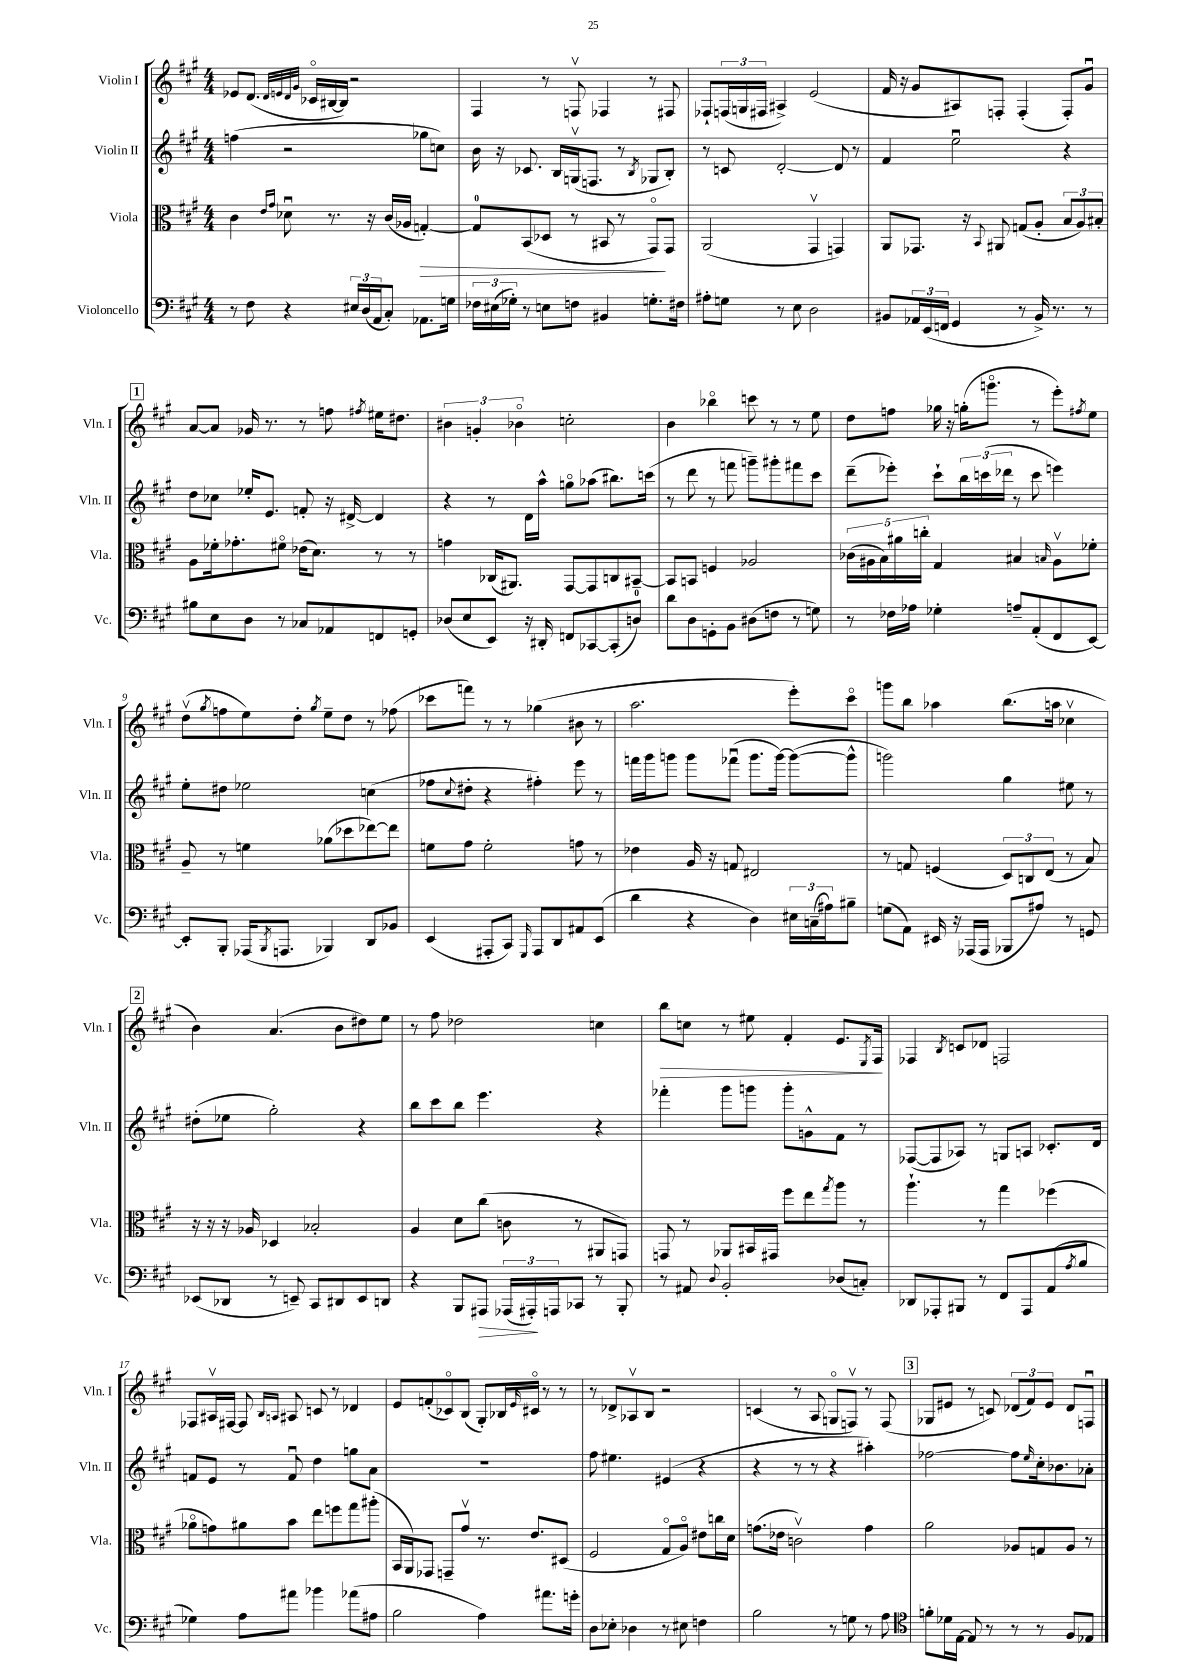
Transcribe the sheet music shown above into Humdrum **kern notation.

**kern	**kern	**kern	**kern
*staff4	*staff3	*staff2	*staff1
*clefF4	*clefC3	*clefG2	*clefG2
*k[f#c#g#]	*k[f#c#g#]	*k[f#c#g#]	*k[f#c#g#]
*M4/4	*M4/4	*M4/4	*M4/4
8r	4c#\	(4ff\	8e-/L
8F#\	.	.	(8.d/J
.	16qqe/LL	.	.
.	16qqg#/JJ	.	.
4r	8d-u\	2r	.
.	.	.	32qqd/LLL
.	.	.	32qqe/
.	.	.	32qqd/
.	.	.	32qqg#/JJJ
.	.	.	16c-o/LL
.	8.r	.	[16B#/
.	.	.	16B#/]JJ)
24E#/LL	.	.	2r
(24D/	.	.	.
.	16r	.	.
24AA/J	.	.	.
8C#'/J)	(16c#/LL	.	.
.	16A-/JJ	.	.
8.AA-\L	[4G'/)	8gg-\L	.
.	.	8cc\J)	.
16G\Jk	.	.	.
=	=	=	=
24F-\LL	8G/]L	16b\	4F#/
(24E#\	.	.	.
.	.	16r	.
24G-'\JJ)	.	.	.
8r	(8BB/	8.c-/	.
8E\L	8D-/J	.	8r
.	.	16B/LL	.
8F\J	8r	(16Gv/J	8Fv/
.	.	8.F/J	.
4BB#/	8BB#/	.	4F-/
.	8r	8r	.
.	.	8qB/	.
8.G'\L	8GG#o/L)	8G-/L	8r
.	8GG#/J	8B'/J)	8F#/
16F#\Jk	.	.	.
=	=	=	=
8A#'\L	(2AA/	8r	8F-`/L
8G\J	.	8c/	(24F/L
.	.	.	24G/
.	.	.	24F#/JJ
8r	.	[2d'/	4A#^/)
8E\	.	.	.
2D\	4GG#v/	.	(2e/
.	4GG/)	8d/]	.
.	.	8r	.
=	=	=	=
8BB#/L	8AA/L	4f#/	16f#/
.	.	.	16r
24AA-/L	8.GG-/J	.	8g#/L
(24EE/	.	.	.
24FF/JJ	.	.	.
4GG#/	.	2eeu\	8A#/)
.	16r	.	.
.	8qqBB/	.	.
.	8AA#/	.	8F'/J
8r	(8G/L	.	(4F'/
16BB#^/)	8A'/J	.	.
8.r	.	.	.
.	12B/L	4r	8F'/L)
.	12A/)	.	.
8r	.	.	8g#u/J
.	12B#'/J	.	.
=	=	=	=
8B#\L	8A\L	8dd\L	[8a/L
8E\	16f-'\k	8cc-\J	8a/]J
.	8.g-'\	.	.
8D\J	.	16ee-'/LK	16g-/
.	.	8.e/J	8.r
8r	8f#o\J	.	.
8C-/L	(16e-\LK	8f'/	8r
.	8.d\J)	.	.
8AA-/	.	16r	8ff\
.	.	[16d#^/	.
.	.	.	8qff#/
8FF/	8r	4d#/]	16ee#\LK
.	.	.	8.dd#\J
8GG'/J	8r	.	.
=	=	=	=
(8D-/L	4g\	4r	6b#\
8E/	.	.	.
.	.	.	6g'/
8EE/J)	(16C-/LK	8r	.
.	8.AA#/J)	.	.
.	.	.	6b-o\
16r	.	16d\LL	.
16DD#'/	.	16aa^^\JJ	.
8FF/L	[8GG#/L	8ggo\L	2cc'\
[8CC-/	8GG#/]	(8aa-\J	.
(8CC-'/]	8C/	8.bb#\L)	.
8D/J)	[8BB#~/J	.	.
.	.	(16ccc\Jk	.
=	=	=	=
8d\L	8BB#/]L	8r	4b\
8D\	8BB/J	8ddd\	.
8GG'\	4F/	8r	4bb-o\
8BB\J	.	8fff\	.
(8D#\L	2A-/	8ggg~\L)	8ccc\
8F\J	.	8ggg#'\	8r
8r	.	8fff#\	8r
8G\)	.	8ccc#\J	8ee\
=	=	=	=
8r	(20c-\LL	(8ddd~\L	8dd\L
.	20A#\	.	.
.	20B\)	.	.
16F-\LL	.	8eee-'\J)	8ff\J
.	20a#\	.	.
16A-\JJ	.	.	.
.	20cc'\JJ	.	.
4G-'\	4G#/	8ccc#`\L	16gg-\
.	.	.	16r
.	.	24bb\L	(16gg'\LK
.	.	(24ccc\	.
.	.	.	8.gggo\J
.	.	24ddd-\JJ	.
8A~/L	4B#/	8r	.
(8AA'/	.	8ccc\	8r
.	16qqB/	.	.
8FF#/	8A#v\L	4eee\)	8eee'\L)
.	.	.	8qff#/
[8EE/J)	8f-'\J	.	8ee\J
=	=	=	=
8EE'/]L	8A~/	8ee'\L	(8ddv\L
.	.	.	8qgg#/
8BBB'/J	8r	8dd#\J	8ff\
(16AAA-/LK	4f\	2ee-\	8ee\)
8qBBB/	.	.	.
8.AAA/J	.	.	.
.	.	.	8dd'\J
.	.	.	8qgg#/
4BBB-/)	(8a-\L	.	8ee~\L
.	8dd-\	.	8dd\J
8DD/L	[8ee-\)	(4cc\	8r
8BB-/J	8ee-\]J	.	(8ff-\
=	=	=	=
(4EE/	8f\L	8ff-\L	8ccc-\L
.	.	8qqcc#/	.
.	8g#\J	8dd#'\J	8fff\J)
8AAA#'/L	2f'\	4r	8r
8CC#/J)	.	.	8r
16qqGGG#/	.	.	.
8AAA#/L	.	4ff#'\)	(4gg-\
8DD/	.	.	.
8AA#/	8g\	8eee\	8b#\
(8EE/J	8r	8r	8r
=	=	=	=
4d\	4e-\	16fff\LL	2.aa\
.	.	16ggg#\J	.
.	.	8ggg\J	.
4r	16A/	8ggg\L	.
.	16r	.	.
.	8G/	(8fff-u\J	.
4D\)	2E#/	8.ggg\L	.
.	.	[16ggg\Jk)	.
24E#\LL	.	(8ggg\_L	8eee'\L)
(24C~\	.	.	.
24A#\J)	.	.	.
8B#~\J	.	8ggg^^\]J	8ccc#o\J
=	=	=	=
(8G\L	8r	2ggg\)	8ggg\L
8AA\J)	8G/	.	8bb\J
16EE#/	(4F/	.	4aa-\
16r	.	.	.
(16AAA-/LL	.	.	.
16AAA-/JJ	.	.	.
8BBB-/L	12D/L)	4gg#\	(8.bb\L
.	12C/	.	.
8A#/J)	.	.	.
.	(12E/J	.	.
.	.	.	16aa\Jk
8r	8r	8ee#\	4cc-v\
8GG/	8B/)	8r	.
=	=	=	=
(8EE-/L	16r	(8dd#'\L	4b\)
.	16r	.	.
8DD-/J	16r	8ee-\J	.
.	16A-/	.	.
8r	4D-/	2gg#'\)	(4.a/
8EE~/)	.	.	.
8CC#/L	2B-'/	.	.
8DD#/	.	.	8b\L
8EE/	.	4r	8dd#\)
8DD/J	.	.	8ee\J
=	=	=	=
4r	4A/	8bb\L	8r
.	.	8ccc#\	8ff#\
8BBB/L	8d\L	8bb\J	2dd-\
8AAA#/J	(8cc#\J	4.eee\	.
(24AAA-/LL	8c\	.	.
24AAA#'/)	.	.	.
24AAA/J	.	.	.
8CC-/J	8r	.	.
8r	8AA#/L	4r	4cc\
8BBB'/	8GG/J)	.	.
=	=	=	=
8r	8GG/	4fff-'\	8bb\L
8AA#/	8r	.	8cc\J
8qqD/	.	.	.
2BB'/	8AA-/L	8ggg#\L	8r
.	16BB#/L	8ggg\J	8ee#\
.	16GG#/JJ	.	.
.	8ff#\L	8ggg'\L	4f#'/
.	8ee\	8g^^\	.
.	8qgg#/	.	.
(8D-/L	8aa\J	8f#\J	8.e/L
8C'/J)	8r	8r	.
.	.	.	8qE/
.	.	.	16F#/Jk
=	=	=	=
8DD-/L	4.aa`\	([8F-/L	4F-/
8AAA-'/	.	8F-/]	.
.	.	.	8qB/
8BBB#/J	.	8A-/J)	8c/L
8r	8r	8r	8d-/J
8FF#/L	4gg#\	8G/L	2F/
8AAA-/	.	8A/J	.
(8AA/	(4ff-\	8.c-'/L	.
8qA/	.	.	.
8B/J	.	.	.
.	.	16d/Jk	.
=	=	=	=
4G-\)	8a-o\L	8f/L	8F-/L
.	8g\)	8e/J	16A#v/L
.	.	.	[16F#/JJ
8A\L	8a#\	8r	8F#/]
.	.	.	16qqB/LL
.	.	.	16qqA/JJ
8a#\J	8b\J	8fu/	8A#/
4b-\	8ee\L	4dd\	8c/
.	8ff\	.	8r
(8a-\L	8gg#\	8gg\L	4d-/
8A#\J	(8aa#'\J	8a\J	.
=	=	=	=
2B\	16BB/LL	1r	8e/L
.	16AA/J)	.	.
.	8GG-/J	.	(8f'/
.	8GG~/L	.	8c-o/)
.	8g#v/J	.	(8B/J
4A\)	8.r	.	8G#'/L)
.	.	.	16B-/L
.	.	.	16qqe/
.	8.e/L	.	16c#o/JJ
8.a#\L	.	.	8r
.	(8D#/J	.	8r
16g'\Jk	.	.	.
=	=	=	=
8D\L	2F#/	8ff#\	8r
8E-'\J	.	4.ee#\	8d-^/L
4D-\	.	.	8A-v/
.	.	.	8B/J
8r	8G#o/L	(4e#/	2r
8E#\	8Ao/J)	.	.
4F\	8e#\L	4r	.
.	16cc\L	.	.
.	16d\JJ	.	.
=	=	=	=
2B\	(8.g\L	4r	(4c/
.	16e-\Jk	.	.
.	2cv\)	8r	8r
.	.	8r	8A/
8r	.	4r	8Go/L
8G\	.	.	8Fv/J)
8r	4g\	4aa#'\)	8r
8A\	.	.	(8F/
=	=	=	=
*clefC4	*	*	*
8f'\L	2a\	[2ff-\	8G-/L
16d-\L	.	.	8e#/J
[16E\JJ	.	.	.
8E/]	.	.	8r
8r	.	.	8c/)
8r	8A-/L	8ff-\]L	(12d-/L
.	.	.	12f#/)
.	.	16qqee/	.
8r	8G/	16cc#'\k	.
.	.	.	12e#/J
.	.	8.b-\	.
8F#/L	8A-/J	.	8d-/L
8E-/J	8r	8a-'\J	8Fu/J
==	==	==	==
*-	*-	*-	*-
